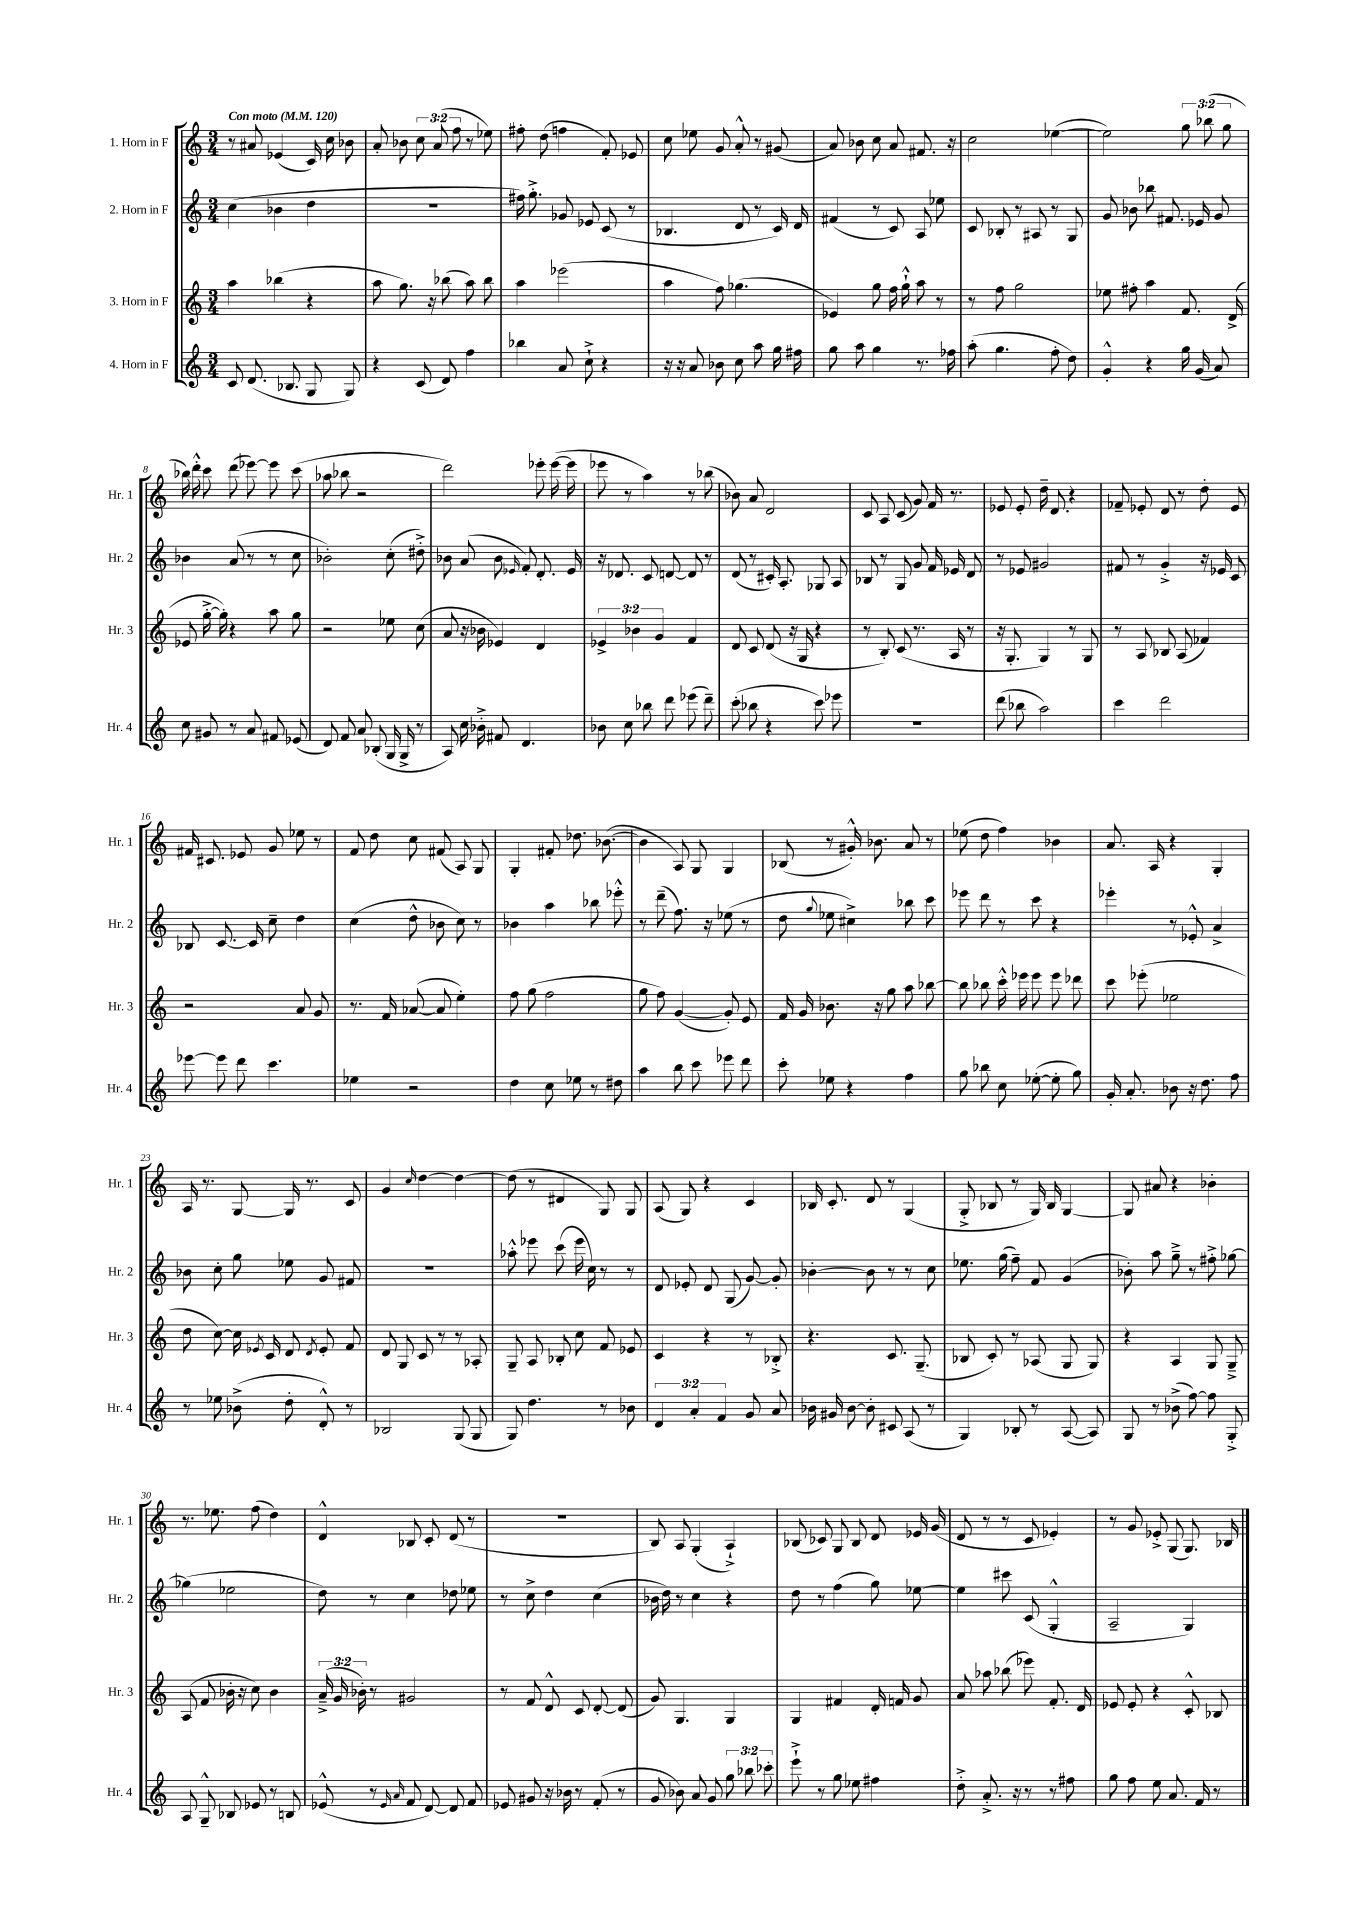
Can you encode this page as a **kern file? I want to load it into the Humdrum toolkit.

**kern	**kern	**kern	**kern
*staff4	*staff3	*staff2	*staff1
*clefG2	*clefG2	*clefG2	*clefG2
*k[]	*k[]	*k[]	*k[]
*M3/4	*M3/4	*M3/4	*M3/4
*MM120	*MM120	*MM120	*MM120
8c	4aa	(4cc	8r
(8.d	.	.	8a#
.	(4bb-	4b-	(4e-
8.B-	.	.	.
8G	4r	4dd	16c)
.	.	.	16cc
8G)	.	.	8b-
=	=	=	=
4r	8aa	2.r	8a'
.	8.gg)	.	8b-
(8c	.	.	12cc
.	16r	.	.
.	.	.	(12a
8d)	(8bb-	.	.
.	.	.	12ff
4ff	8aa)	.	8r
.	8bb-	.	8ee-)
=	=	=	=
4bb-	4aa	16ff#)	8ff#'
.	.	8.gg'^	.
.	.	.	(8dd
8a	(2eee-	8g-	4ff
8cc`^	.	8e-	.
4r	.	(8c	8f')
.	.	8r	8e-
=	=	=	=
16r	4aa	4.B-	8cc
16r	.	.	.
8a	.	.	8ee-
8b-	8ff)	.	8g
8cc	(4.gg-	8d	8a'^^
8aa	.	8r	8r
16gg	.	16c)	(8g#
16ff#	.	16d	.
=	=	=	=
8gg	4e-)	(4f#	8a)
8aa	.	.	8b-
4gg	8gg	8r	8cc
.	16ff	8c)	8a
.	16gg`^^	.	.
8.r	8aa	8A	8.f#
.	8r	8ee-	.
16ff-	.	.	16r
=	=	=	=
(8aa'	8r	8c	2cc
4.gg	8ff	8B-'	.
.	2gg	8r	.
.	.	8A#	.
8ff'	.	8r	([4ee-
8dd)	.	8G	.
=	=	=	=
4g'^^	8ee-	8g	2ee-])
.	8ff#'	8b-	.
4r	4aa	8bb-	.
.	.	8.f#	.
16gg	8.f	.	12gg
(16g	.	16e-	.
.	.	.	(12bb-
8a)	.	8g	.
.	.	.	12gg
.	(16d^	.	.
=	=	=	=
8cc	8e-	4b-	16bb-)
.	.	.	16ddd'^^
8g#	[16gg'^	.	8ccc
.	16gg'])	.	.
8r	4r	(8a	(8ddd
8a	.	8r	[8eee-)
8f#	8aa	8r	8eee-]
(8e-	8gg	8cc	(8ccc
=	=	=	=
8d)	2r	2b-')	8aa-
8f	.	.	8bb-
8a	.	.	2r
(8B-'	.	.	.
16G	8ee-	(8cc'	.
16G^	.	.	.
8r	(8cc	8dd#'^)	.
=	=	=	=
8A)	8a	8b-	2ddd)
16cc	16r	(8a	.
16b-'^	16b-	.	.
8f#	4e-)	8b-	.
.	.	16qqe-	.
4.d	.	8f')	.
.	4d	8.d'	8eee-'
.	.	.	([16eee-
.	.	16e-	16eee-]
=	=	=	=
8b-	6e-^	16r	8eee-
.	.	8.d-	.
8cc	.	.	8r
.	6b-	.	.
8bb-	.	8c	4aa)
.	6g	.	.
8ddd	.	[8d	.
(8eee-	4f	8d]	8r
8ddd~)	.	8r	(8bb-
=	=	=	=
(8ccc'	8d	(8d	8b-)
8bb-	8c	8r	8a
4r	(8d	16c#')	2d
.	.	8.A'	.
.	16r	.	.
.	16G	.	.
8ccc)	4r	8G-	.
8eee-	.	8A	.
=	=	=	=
2.r	8r	8B-	8c
.	8B')	8r	8A
.	(8c	8G	(8c
.	8.r	8g	8g)
.	.	16f	16f
.	16A	16e-	8.r
.	8r	8d	.
=	=	=	=
(8ddd	16r	8r	8e-
.	8.G'	.	.
8bb-	.	8e-	8e-'
2aa)	4G)	2g#	16dd~
.	.	.	8.d
.	8r	.	4r
.	8G	.	.
=	=	=	=
4ccc	8r	8f#	8f-~
.	8A	8r	8e-'
2ddd	8B-	4g'^	8d
.	(8A	.	8r
.	4f-)	16r	8dd'
.	.	16e-	.
.	.	8c	8e-
=	=	=	=
[8eee-	2r	8B-	16f#
.	.	.	8.c#
8eee-]	.	[8.c	.
8ddd	.	.	8e-
.	.	16c]	.
4.ccc	.	8cc~	8g
.	8a	4dd	8ee-
.	8g	.	8r
=	=	=	=
4ee-	8.r	(4cc	8f
.	.	.	8dd
.	16f	.	.
2r	([8a-	8dd^^	8cc
.	8a-]	8b-	(8f#
.	4ee')	8cc)	8A)
.	.	8r	8G
=	=	=	=
4dd	8ff	4b-	4G'
.	(8gg	.	.
8cc	2ff	4aa	8f#'
8ee-	.	.	8.dd-
8r	.	8bb-	.
.	.	.	([8.b-
8dd#	.	8eee-'^^	.
=	=	=	=
4aa	8gg	8r	4b-]
.	8ff)	(8ddd~	.
8bb	([4g	8.ff)	8A)
8ccc	.	.	8G
.	.	16r	.
8eee-	8g'])	(8ee-	4G
8ddd	8e	8r	.
=	=	=	=
8ccc'	16f	8dd	(8B-
.	16g	.	.
.	.	8qqgg	.
8ee-	8.b-	8ee-	8r
4r	.	4cc#^)	16g#'^^)
.	16r	.	8.b-
.	8gg	.	.
4ff	8aa	8bb-	8a
.	[8bb-	8ccc	8r
=	=	=	=
8gg	8bb-]	8eee-	(8ee-
8bb-	8bb-	8ddd	8dd
8cc	16ccc'^^	8r	4ff)
.	16eee-	.	.
([8ee-'	8eee-	8ccc	.
8ee-']	8eee-	4r	4b-
8gg)	8ddd-	.	.
=	=	=	=
16g'	8ccc	4eee-'	8.a
8.a'	.	.	.
.	(8eee-'	.	.
.	.	.	16A
8b-	2ee-	8r	4r
16r	.	8e-'^^	.
8.dd	.	.	.
.	.	4a^	4G'
8ff	.	.	.
=	=	=	=
8r	8dd	8b-	16A
.	.	.	8.r
8ee-	[8cc)	8cc'	.
(8b-^	16cc]	8gg	[8G
.	8qe-	.	.
.	16c	.	.
8dd'	8d	8ee-	16G]
.	.	.	8.r
.	8qd	.	.
8d'^^)	8e-'	8g	.
8r	8f	8f#	8c
=	=	=	=
2B-	8d	2.r	4g
.	8G	.	.
.	.	.	16qqcc
.	8c	.	[4dd
.	8r	.	.
(8G	8r	.	4dd_
8G	8A-'	.	.
=	=	=	=
8G)	8G~	8aa-'^^	(8dd]
4.dd	8A	8eee-	8r
.	8B-'	(8ccc	4d#
.	8cc	16eee-	.
.	.	16cc)	.
8r	8f	8r	8G)
8b-	8e-	8r	8G
=	=	=	=
6d	4c	8d	(8A
.	.	8e-'	8G)
6a'	.	.	.
.	4r	8d	4r
6f	.	.	.
.	.	(8G	.
8g	8r	[8g)	4c
8a	8B-'^	8g']	.
=	=	=	=
16b-	4.r	[4b-'	16B-
16g#	.	.	8.c'
[8b-	.	.	.
8b-']	.	8b-]	8d
8c#	8.c	8r	8r
(8A	.	8r	(4G
.	(8.G~	.	.
8r	.	8cc	.
=	=	=	=
4G)	8B-	8.ee-	8G'^
.	8c')	.	8B-
.	.	(16gg	.
8B-'	8r	8ff~)	8r
8r	(8A-	8f	16G)
.	.	.	16B-
([8A	8G	(4g	[4G
8A])	8G)	.	.
=	=	=	=
8G	4r	8b-')	8G]
8r	.	8aa	8a#
(8b-^	4A	8gg~^	4r
[8ff)	.	8r	.
8ff]	8G	8ff#'^	4b-'
8G'^	8G~^	[8gg-	.
=	=	=	=
8A	(8A	(4gg-]	8.r
8G~^^	8f	.	.
.	.	.	8.ee-
8B-	16b-'	2ee-	.
.	16r	.	.
8e-	8cc)	.	(8ff
8r	4b-	.	4dd)
8B	.	.	.
=	=	=	=
(8e-^^	(24a~^	8dd)	4d^^
.	24g	.	.
.	24b-')	.	.
8r	8r	8r	.
16qqe-	.	.	.
16qqa	.	.	.
8f	2g#	4cc	8B-
[8d)	.	.	8c'
8d]	.	8dd-	(8d
8f	.	8ee-	8r
=	=	=	=
8e-	8r	8r	2.r
8g#	8f	8cc^	.
16r	8d^^	4dd	.
16b-	.	.	.
8r	8c	.	.
(8f'	[8d'	(4cc	.
8r	(8d]	.	.
=	=	=	=
8g	8g)	16b-	8B)
.	.	16dd)	.
8b-)	4.G	8r	8A
8a	.	4cc	(4G'
8g	.	.	.
12gg	4G	4r	4A`^)
12bb-	.	.	.
12ccc-'	.	.	.
=	=	=	=
8eee`^	4G	8dd	(8B-
8r	.	8r	8c-)
8gg	4f#	(4ff	8G
8ee-	.	.	8B-
4ff#	16d'	8gg)	8d
.	16f	.	.
.	8g	[8ee-	16e-
.	.	.	(16g
=	=	=	=
8dd'^	8a	4ee-]	8d
8.a'^	8aa-	.	8r
.	(8bb-	8ccc#	8r
16r	.	.	.
8r	8eee-)	(8c	8c
8r	8.f'	4G'^^	4e-')
8ff#	.	.	.
.	16d	.	.
=	=	=	=
8gg	8e-	2A~	8r
8ff	8e-'	.	8g
8ee	4r	.	8e-'^
8.a	.	.	(8G
.	8c'^^	4G)	8.G)
16f	.	.	.
8r	8B-	.	.
.	.	.	16B-
==	==	==	==
*-	*-	*-	*-
